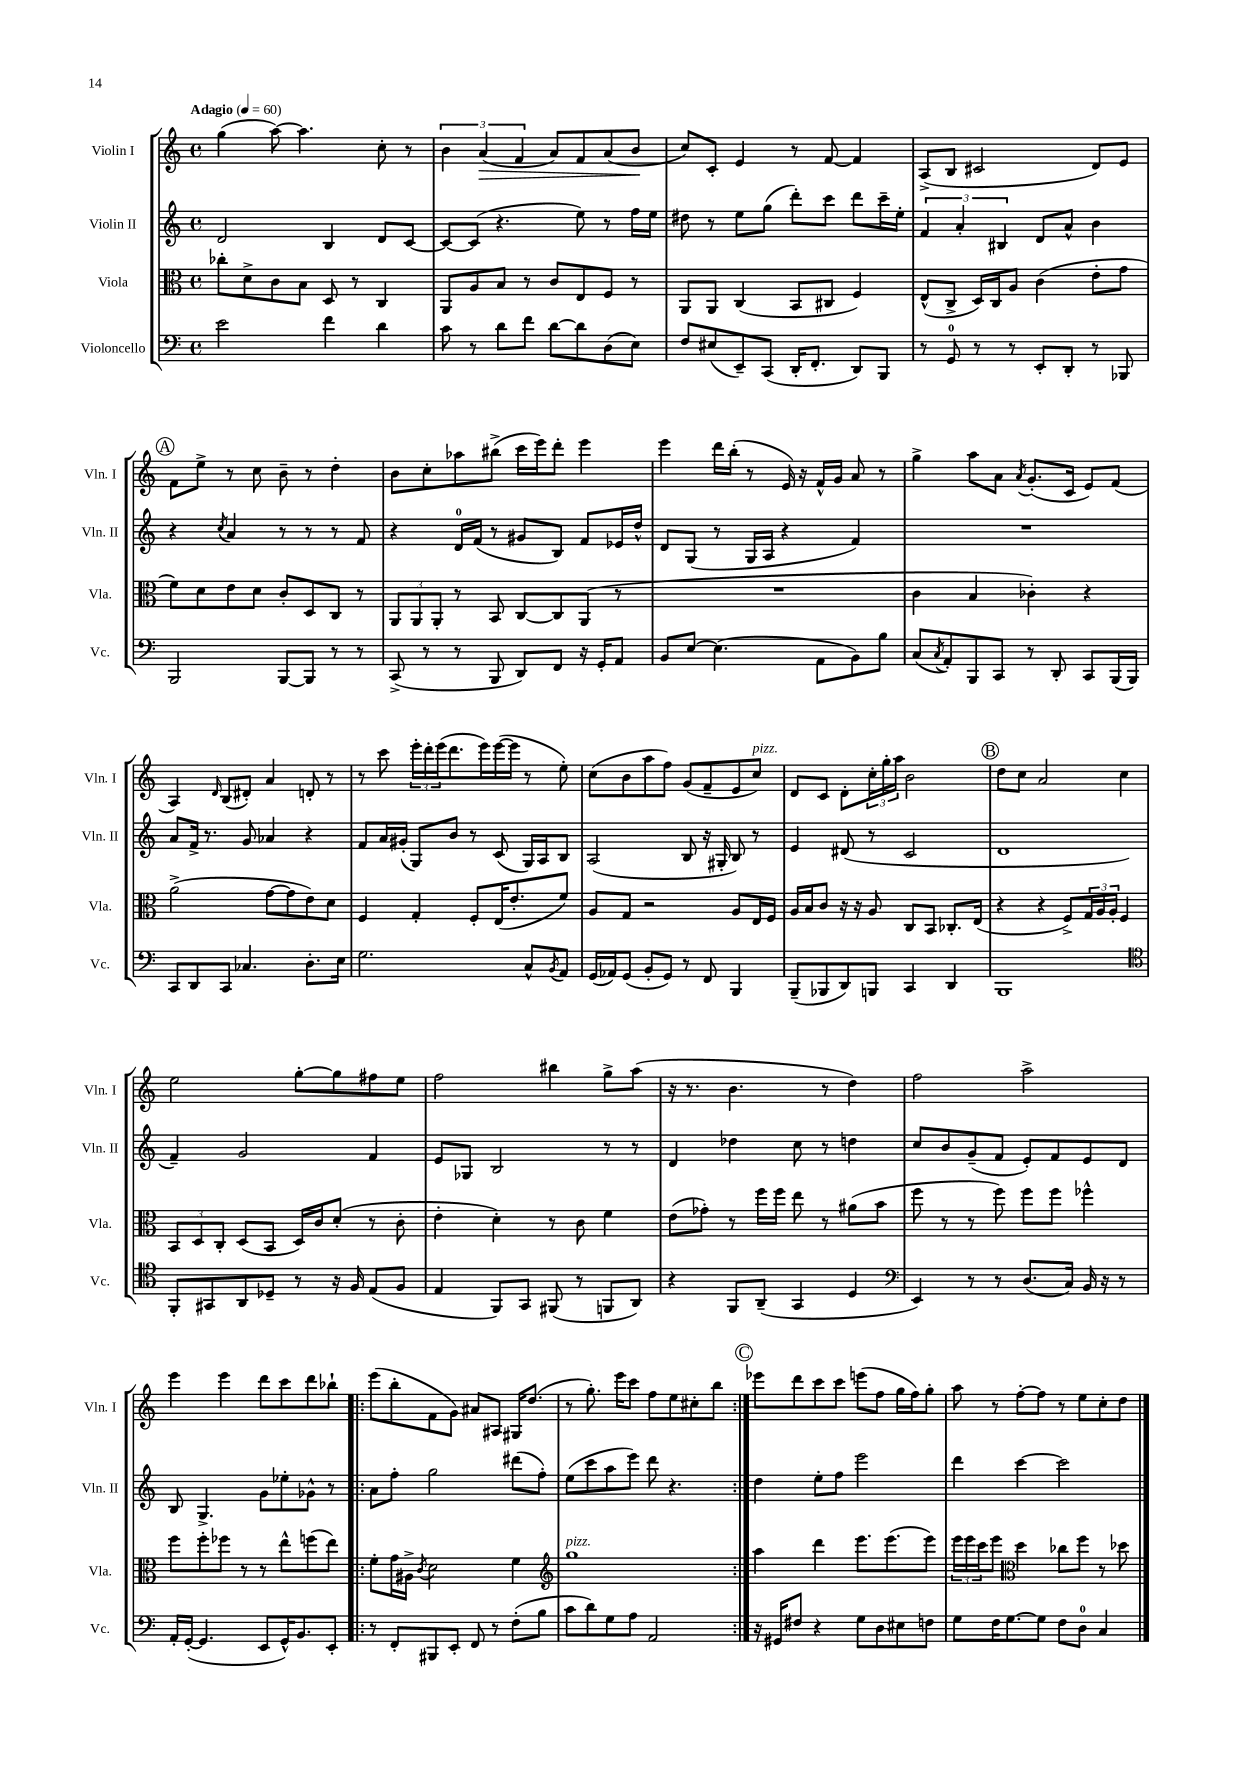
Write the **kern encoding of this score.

**kern	**kern	**kern	**kern
*staff4	*staff3	*staff2	*staff1
*clefF4	*clefC3	*clefG2	*clefG2
*k[]	*k[]	*k[]	*k[]
*M4/4	*M4/4	*M4/4	*M4/4
*met(c)	*met(c)	*met(c)	*met(c)
*MM60	*MM60	*MM60	*MM60
2e	8cc-'	2d	(4gg
.	8d^	.	.
.	8c	.	[8aa)
.	8B	.	4.aa]
4f	8D	4B	.
.	8r	.	.
4d	4C	8d	8cc'
.	.	[8c	8r
=	=	=	=
8c	8AA	8c_	6b
8r	8A	(8c]	.
.	.	.	(6a
8d	8B	4.r	.
.	.	.	6f
8f	8r	.	.
[8d	8c	.	8a)
8d]	8E	8ee)	8f
(8D	8F	8r	(8a
8E)	8r	16ff	8b
.	.	16ee	.
=	=	=	=
8F	8AA	8dd#	8cc)
(8E#	8AA	8r	8c'
8EE~)	(4C	8ee	4e
(8CC	.	(8gg	.
16DD'	8BB	8ddd')	8r
8.FF'	.	.	.
.	8C#	8ccc	[8f
8DD)	4F)	8ddd	4f]
8BBB	.	16ccc~	.
.	.	16ee'	.
=	=	=	=
8r	(8E^^	6f	(8A^
8GG	8C^	.	8B
.	.	6a'	.
8r	16D)	.	2c#
.	16C	.	.
.	.	6B#	.
8r	8A	.	.
8EE'	(4c	8d	.
8DD'	.	8a^^	.
8r	8e'	4b	8d)
8BBB-	8g	.	8e
=	=	=	=
2BBB	8f)	4r	8f
.	8d	.	8ee^
.	.	8qcc	.
.	8e	4a	8r
.	8d	.	8cc
[8BBB	8c'	8r	8b~
8BBB]	8D	8r	8r
8r	8C	8r	4dd'
8r	8r	8f	.
=	=	=	=
(8CC^	12AA	4r	8b
.	12AA	.	.
8r	.	.	8cc'
.	12AA'	.	.
8r	8r	16d	8aa-
.	.	(16f	.
8BBB	8BB	8r	(8bb#^
8DD)	[8C	8g#	16ccc
.	.	.	16eee)
8FF	8C]	8B)	8ddd'
16r	(8AA	8f	4eee
16GG'	.	.	.
8AA	8r	16e-	.
.	.	16dd^^	.
=	=	=	=
8BB	1r	8d	4eee
[8E	.	(8G	.
(4.E]	.	8r	16ddd
.	.	.	(16bb'
.	.	16G	8r
.	.	16A	.
.	.	4r	16e)
.	.	.	16r
8AA	.	.	16f^^
.	.	.	16g
8BB)	.	4f)	8a
8B	.	.	8r
=	=	=	=
(8C	4c	1r	4gg^
8qC	.	.	.
8AA')	.	.	.
8BBB	4B	.	8aa
8CC	.	.	8a
.	.	.	8qa
8r	4c-')	.	(8.g'
8DD'	.	.	.
.	.	.	16c
8CC	4r	.	8e)
(16BBB	.	.	(8f
16BBB)	.	.	.
=	=	=	=
8CC	(2a^	8a	4A)
8DD	.	16f^	.
.	.	8.r	.
.	.	.	16qqd
8CC	.	.	(8B
4.C-	.	8g	8d#')
.	[8g	4a-	4a
.	8g]	.	.
8.D'	8e)	4r	8d'
.	8d	.	8r
16E	.	.	.
=	=	=	=
2.G	4F	8f	8r
.	.	16a	8ccc
.	.	(16g#'	.
.	4G'	8G)	24eee'
.	.	.	24ddd'
.	.	.	(24eee
.	.	8b	8.ddd
.	8F'	8r	.
.	.	.	16eee)
.	(16E	(8c	([16eee
.	8.e'	.	16eee]
8C^^	.	16G)	8r
.	.	16A	.
8qBB	.	.	.
8AA	8f)	8B	8ee')
=	=	=	=
(16GG	8A	(2A	(8cc
16AA-)	.	.	.
(8GG	8G	.	8b
8BB'	2r	.	8aa
8GG)	.	.	8ff)
8r	.	8B	(8g
8FF	.	16r	8f~
.	.	16G#'	.
4BBB	8A	8B)	8e
.	16E	8r	8cc)
.	16F	.	.
=	=	=	=
(8BBB~	16A	4e	8d
.	16B	.	.
8BBB-	8c	.	8c
8DD)	16r	(8d#	8d'
.	16r	.	.
8BBB	8A	8r	24cc'
.	.	.	24gg'
.	.	.	24aa
4CC	8C	2c	2b
.	8BB	.	.
4DD	8.C-'	.	.
.	(16E	.	.
=	=	=	=
1BBB	4r	1d	8dd
.	.	.	8cc
.	4r	.	2a
.	8F^)	.	.
.	24G	.	.
.	24A	.	.
.	24A'	.	.
.	4F	.	4cc
=	=	=	=
*clefC4	*	*	*
8FF'	12BB	4f~)	2ee
.	12D	.	.
8GG#	.	.	.
.	12C'	.	.
8AA	(8D	2g	.
8D-~	8BB	.	.
8r	16D)	.	[8gg'
.	16c	.	.
16r	(8d'	.	8gg]
16F	.	.	.
(8E	8r	4f	8ff#
8F	8c'	.	8ee
=	=	=	=
4E	4e'	8e	2ff
.	.	8G-	.
8FF)	4d')	2B	.
8GG	.	.	.
(8FF#	8r	.	4bb#
8r	8c	.	.
8FF	4f	8r	8gg^
8AA)	.	8r	(8aa
=	=	=	=
4r	(8e	4d	16r
.	.	.	8.r
.	8g-')	.	.
8FF	8r	4dd-	4.b
(8AA~	16ff	.	.
.	16ff	.	.
4GG	8ee	8cc	.
.	8r	8r	8r
4D	(8a#	4dd	4dd)
.	8b	.	.
=	=	=	=
*clefF4	*	*	*
4EE)	8ff	8cc	2ff
.	8r	8b	.
8r	8r	(8g~	.
8r	8ff)	8f	.
(8.D	8ff	8e')	2aa^
.	8ff	8f	.
16C)	.	.	.
16BB	4ff-^^	8e	.
16r	.	.	.
8r	.	8d	.
=	=	=	=
16AA'	8ff	8B	4eee
([16GG'	.	.	.
4.GG]	8ff'	4.G^	.
.	8ff-	.	4eee
.	8r	.	.
8EE	8r	8g	8ddd
16GG^^)	8ee^^	8ee-'	8ccc
8.BB	.	.	.
.	(8ff	8g-^^	8ddd
8EE'	8ee)	8r	8bb-`
=!|:	=!|:	=!|:	=!|:
8r	8f'	8a	(8eee
8FF'	16g	8ff'	8bb'
.	16A#^	.	.
.	8qc	.	.
8BBB#	2d	2gg	8f
8EE'	.	.	8g)
8FF	.	.	8a#
8r	.	.	8A#
(8F'	4f	(8ddd#	16G#
.	.	.	(8.dd
8B	.	8ff')	.
=	=	=	=
*	*clefG2	*	*
8c	1gg	(8ee	8r
8d)	.	8ccc	8.gg')
8G	.	8aa	.
.	.	.	16eee
8A	.	8eee)	8ccc
2AA	.	8ddd	8ff
.	.	4.r	8ee
.	.	.	8cc#'
.	.	.	8bb
=:|!	=:|!	=:|!	=:|!
16r	4aa	4dd	8eee-
16GG#	.	.	.
8F#	.	.	8ddd
4r	4ddd	8ee'	8ccc
.	.	8ff	8ccc
8G	8.eee	2eee	(8eee
8D	.	.	8ff
.	(8.eee	.	.
8E#	.	.	16gg
.	.	.	16ff)
8F	8eee)	.	8gg'
=	=	=	=
8G	24eee	4ddd	8aa
.	24eee	.	.
.	24ccc	.	.
16F	8eee	.	8r
[8.G	.	.	.
*	*clefC3	*	*
.	4dd	[4ccc	[8ff'
8G]	.	.	8ff]
8F	8cc-	2ccc]	8r
8D	8ff	.	8ee
4C	8r	.	8cc'
.	8dd-	.	8dd
==	==	==	==
*-	*-	*-	*-
